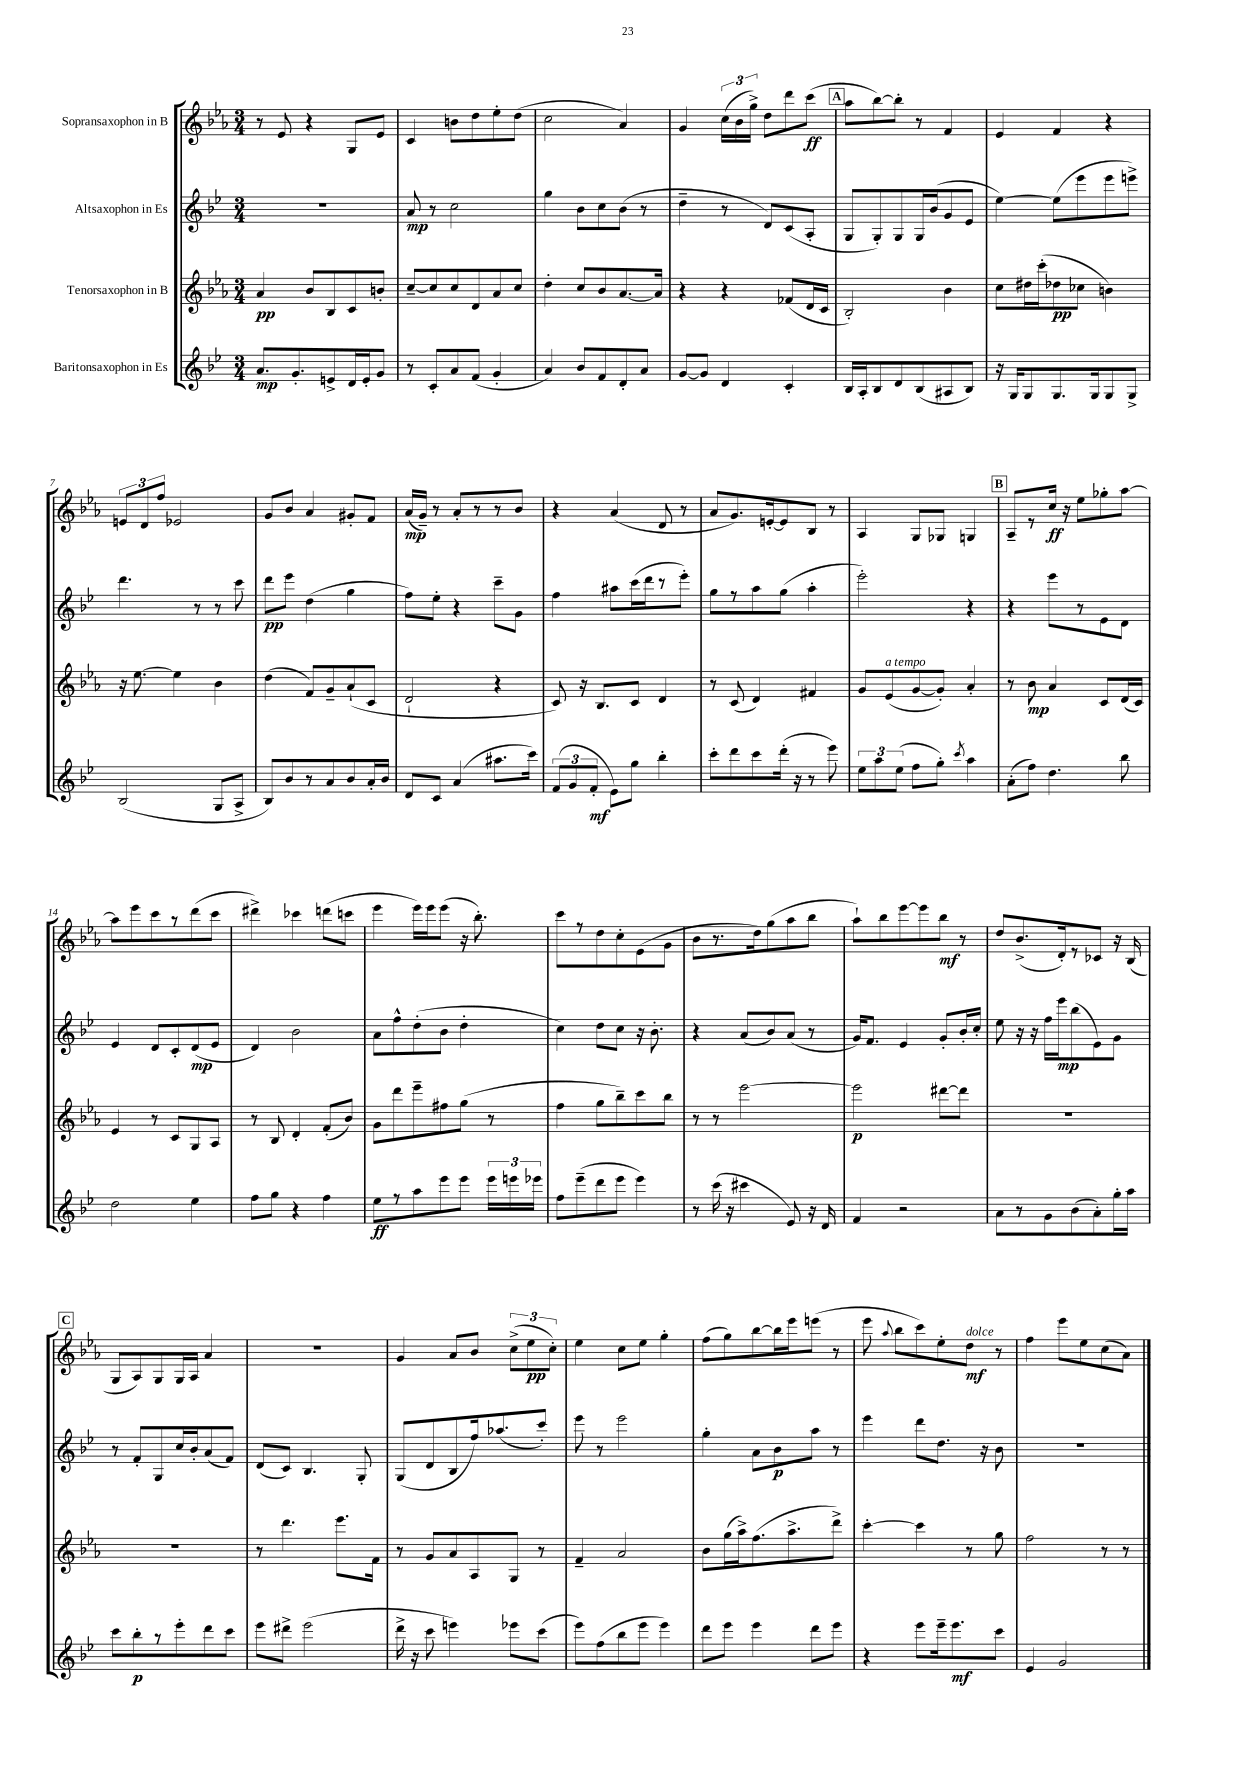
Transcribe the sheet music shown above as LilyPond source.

<<
\new StaffGroup <<
\new Staff = "s0" \with { instrumentName = "Sopransaxophon in B" } {
    \clef treble \key ees \major \numericTimeSignature \time 3/4
    \autoBeamOff r8 ees'8 r4 g8[ ees'8] |
    c'4 b'8[ d''8 ees''8-. d''8]( |
    c''2 aes'4) |
    g'4 \tuplet 3/2 { c''16[( bes'16 g''16]->) } d''8[ d'''8 c'''8]\ff( |
    \mark \markup { \box "A" } aes''8[ bes''8~) bes''8]-. r8 f'4 |
    ees'4 f'4 r4 |
    \tuplet 3/2 { e'8[ d'8 f''8] } ees'2 |
    g'8[ bes'8] aes'4 gis'8[-. f'8] |
    aes'16[\mp( g'16]--) r8 aes'8[-. r8 r8 bes'8] |
    r4 aes'4( d'8 r8 |
    aes'8[ g'8.) e'16~-. e'8 bes8] r8 |
    aes4 g8[ ges8] g4 |
    \mark \markup { \box "B" } aes8[-- r8 c''16]\ff r16 ees''8[ ges''8-. aes''8]~ |
    aes''8[ ees'''8 c'''8 r8 d'''8( c'''8] |
    dis'''4->) ces'''4 d'''8[( c'''8] |
    ees'''4 ees'''16[) ees'''16 ees'''8]( r16 bes''8.-.) |
    c'''8[ r8 d''8 c''8-. ees'8( g'8] |
    bes'8[ r8. d''16) g''8( aes''8 bes''8] |
    aes''8[-!) bes''8 ees'''8~ ees'''8 bes''8]\mf r8 |
    d''8[ bes'8.->( d'16-.) r8 ces'8] r16 bes16( |
    \mark \markup { \box "C" } g8[ aes8) g8 g16 aes16] aes'4 |
    R2. |
    g'4 aes'8[ bes'8] \tuplet 3/2 { c''8[->( ees''8\pp c''8]-.) } |
    ees''4 c''8[ ees''8] g''4-. |
    f''8[( g''8) bes''8~ bes''16 ees'''16 e'''8]( r8 |
    ees'''8 \appoggiatura { aes''8 } bes''8[ c'''8) ees''8-. d''8]\mf^\markup { \italic "dolce" } r8 |
    f''4 ees'''8[ ees''8 c''8( aes'8]) \bar "|." |
}
\new Staff = "s1" \with { instrumentName = "Altsaxophon in Es" } {
    \clef treble \key bes \major \numericTimeSignature \time 3/4
    \autoBeamOff R2. |
    a'8\mp r8 c''2 |
    g''4 bes'8[ c''8 bes'8]( r8 |
    d''4-- r8 d'8[) c'8( a8]-. |
    \mark \markup { \box "A" } g8[ g8-.) g8 g16 bes'16( g'8 ees'8] |
    ees''4~) ees''8[( ees'''8 ees'''8 e'''8]->) |
    d'''4. r8 r8 c'''8 |
    d'''8[\pp ees'''8] d''4( g''4 |
    f''8[) ees''8]-. r4 c'''8[-- g'8] |
    f''4 ais''8[ c'''16( d'''16 r8 ees'''8]-.) |
    g''8[ r8 a''8 g''8]( a''4-. |
    ees'''2-.) r4 |
    \mark \markup { \box "B" } r4 ees'''8[ r8 ees'8 d'8] |
    ees'4 d'8[ c'8-. d'8\mp( ees'8] |
    d'4) bes'2 |
    a'8[ f''8-^ d''8-.( bes'8] d''4-. |
    c''4) d''8[ c''8] r16 bes'8.-. |
    r4 a'8[( bes'8) a'8]( r8 |
    g'16[) f'8.] ees'4 g'8[-. bes'16-. c''16]-. |
    ees''8 r16 r16 f''16[ ees'''16\mp bes''8( ees'8) g'8] |
    \mark \markup { \box "C" } r8 f'8[-. g8 c''16 bes'16-. a'8( f'8]) |
    d'8[( c'8]) bes4. g8-. |
    g8[( d'8 bes8 f''16) aes''8.( c'''8]-.) |
    ees'''8 r8 ees'''2 |
    g''4-. a'8[ bes'8\p a''8] r8 |
    ees'''4 d'''8[ d''8.] r16 bes'8 |
    R2. \bar "|." |
}
\new Staff = "s2" \with { instrumentName = "Tenorsaxophon in B" } {
    \clef treble \key ees \major \numericTimeSignature \time 3/4
    \autoBeamOff aes'4\pp bes'8[ bes8 c'8 b'8]-. |
    c''8[~-- c''8 c''8 d'8 aes'8 c''8] |
    d''4-. c''8[ bes'8 aes'8.~ aes'16] |
    r4 r4 fes'8[( d'16 c'16] |
    \mark \markup { \box "A" } bes2-.) bes'4 |
    c''8[ dis''16 c'''16-.( des''8\pp ces''8] b'4) |
    r16 ees''8.~ ees''4 bes'4 |
    d''4( f'8[) g'8-- aes'8-!( c'8] |
    d'2-! r4 |
    c'8) r16 bes8.[ c'8] d'4 |
    r8 c'8( d'4) fis'4 |
    g'8[ ees'8^\markup { \italic "a tempo" }( g'8~ g'8]-.) aes'4-. |
    \mark \markup { \box "B" } r8 bes'8\mp aes'4 c'8[ d'16( c'16]) |
    ees'4 r8 c'8[ g8 aes8] |
    r8 bes8 d'4-. f'8[-.( bes'8]) |
    g'8[ d'''8 ees'''8-- fis''8 g''8]( r8 |
    f''4 g''8[ bes''8--) c'''8 bes''8] |
    r8 r8 ees'''2~ |
    ees'''2\p dis'''8[~ dis'''8] |
    R2. |
    \mark \markup { \box "C" } R2. |
    r8 d'''4. ees'''8.[ f'16] |
    r8 g'8[ aes'8 aes8 g8] r8 |
    f'4-- aes'2 |
    bes'8[ g''16( aes''16->) f''8.( aes''8.-> d'''8]->) |
    c'''4~-. c'''4 r8 g''8 |
    f''2 r8 r8 \bar "|." |
}
\new Staff = "s3" \with { instrumentName = "Baritonsaxophon in Es" } {
    \clef treble \key bes \major \numericTimeSignature \time 3/4
    \autoBeamOff a'8.[\mp g'8.-. e'8-> d'16 e'16-. g'8] |
    r8 c'8[-. a'8 f'8]( g'4-. |
    a'4) bes'8[ f'8 d'8-. a'8] |
    g'8[~ g'8] d'4 c'4-. |
    \mark \markup { \box "A" } bes16[ a16-. bes8 d'8 bes8( ais8 bes8]) |
    r16 g16[ g8 g8. g16 g8 g8]-> |
    bes2( g8[ a8]-> |
    bes8[) bes'8 r8 a'8 bes'8 a'16-. bes'16] |
    d'8[ c'8] a'4( ais''8.[ c'''16]) |
    \tuplet 3/2 { f'8[( g'8 f'8]-.\mf } ees'8[) g''8] bes''4-. |
    c'''8[-. d'''8 c'''8 d'''16]-.( r16 r8 ees'''8) |
    \tuplet 3/2 { ees''8[ a''8 ees''8]( } f''8[ g''8]-.) \acciaccatura { c'''8 } a''4 |
    \mark \markup { \box "B" } a'8[-.( f''8]) d''4. bes''8 |
    d''2 ees''4 |
    f''8[ g''8] r4 f''4 |
    ees''8[\ff r8 a''8 ees'''8 ees'''8] \tuplet 3/2 { ees'''16[ e'''16 ees'''16] } |
    f''8[ ees'''8--( d'''8 ees'''8] ees'''4) |
    r8 c'''16( r16 cis'''4 ees'8) r16 d'16 |
    f'4 r2 |
    a'8[ r8 g'8 bes'8( a'8-.) g''16-. a''16] |
    \mark \markup { \box "C" } c'''8[ bes''8-.\p r8 ees'''8-. d'''8 c'''8] |
    ees'''8[ dis'''8]-> ees'''2( |
    d'''16-> r16 c'''8 e'''4) ees'''8[ c'''8]( |
    ees'''8[) f''8( bes''8 ees'''8] ees'''4) |
    d'''8[ ees'''8] ees'''4 d'''8[ ees'''8] |
    r4 ees'''8[ ees'''16-- ees'''8.\mf c'''8] |
    ees'4 g'2 \bar "|." |
}
>>
>>
